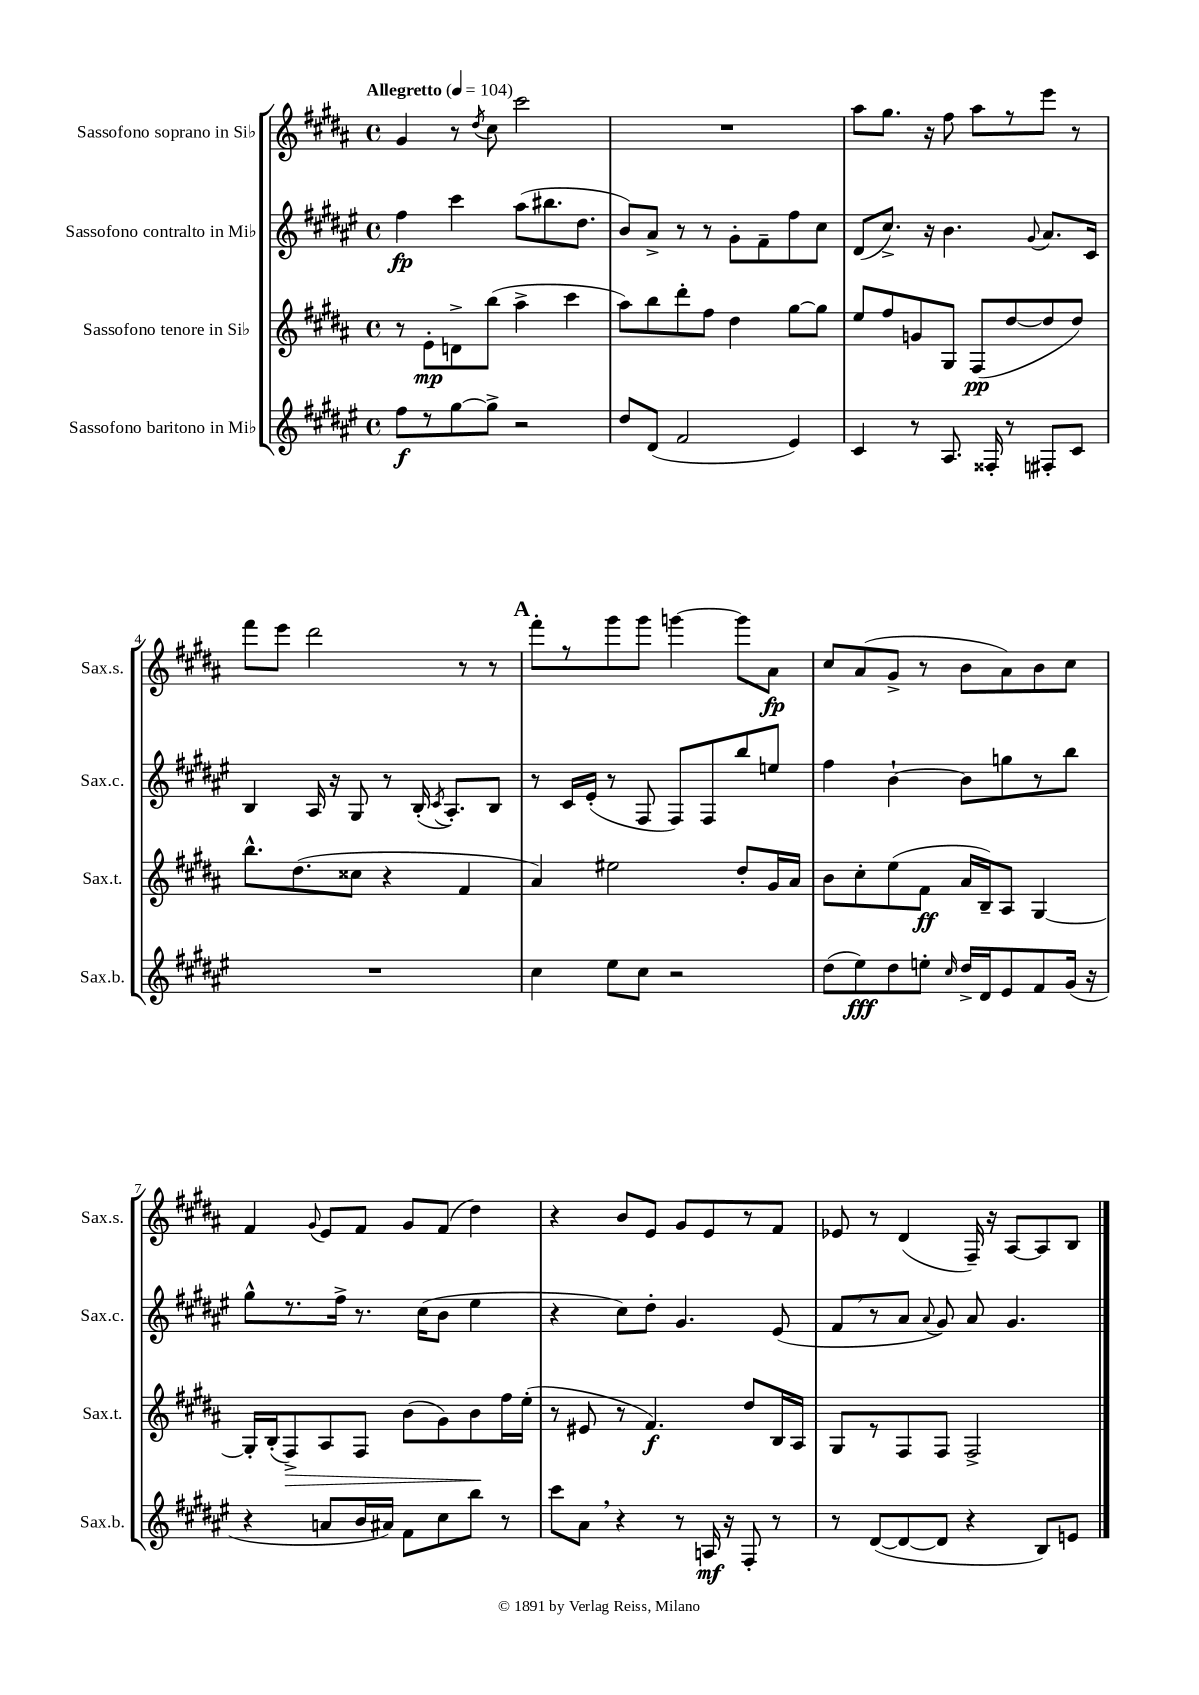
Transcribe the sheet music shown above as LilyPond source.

<<
\new StaffGroup <<
\new Staff = "s0" \with { instrumentName = "Sassofono soprano in Sib" shortInstrumentName = "Sax.s." } {
    \clef treble \key b \major \defaultTimeSignature \time 4/4 \tempo "Allegretto" 4 = 104
    \autoBeamOff gis'4 r8 \acciaccatura { dis''8 } cis''8 cis'''2 |
    R1 |
    ais''8[ gis''8.] r16 fis''8 ais''8[ r8 e'''8] r8 |
    fis'''8[ e'''8] dis'''2 r8 r8 |
    \mark \markup { \bold "A" } fis'''8[-. r8 gis'''8 gis'''8] g'''4~ g'''8[ ais'8]\fp |
    cis''8[ ais'8( gis'8]-> r8 b'8[ ais'8) b'8 cis''8] |
    fis'4 \appoggiatura { gis'8 } e'8[ fis'8] gis'8[ fis'8]( dis''4) |
    r4 b'8[ e'8] gis'8[ e'8 r8 fis'8] |
    ees'8 r8 dis'4( fis16--) r16 ais8[~ ais8 b8] \bar "|." |
}
\new Staff = "s1" \with { instrumentName = "Sassofono contralto in Mib" shortInstrumentName = "Sax.c." } {
    \clef treble \key fis \major \defaultTimeSignature \time 4/4
    \autoBeamOff fis''4\fp cis'''4 ais''8[( bis''8. dis''8.] |
    b'8[) ais'8]-> r8 r8 gis'8[-. fis'8-- fis''8 cis''8] |
    dis'8[( cis''8.]->) r16 b'4. \appoggiatura { gis'8 } ais'8.[ cis'16] |
    b4 ais16 r16 gis8 r8 b16-.( \acciaccatura { cis'8 } ais8.[-.) b8] |
    \mark \markup { \bold "A" } r8 cis'16[ eis'16]-.( r8 fis8 fis8[) fis8 b''8 e''8] |
    fis''4 b'4~-! b'8[ g''8 r8 b''8] |
    gis''8[-^ r8. fis''16]-> r8. cis''16[( b'8] eis''4 |
    r4 cis''8[) dis''8]-. gis'4. eis'8( |
    fis'8[ \breathe r8 ais'8] \appoggiatura { ais'8 } gis'8) ais'8 gis'4. \bar "|." |
}
\new Staff = "s2" \with { instrumentName = "Sassofono tenore in Sib" shortInstrumentName = "Sax.t." } {
    \clef treble \key b \major \defaultTimeSignature \time 4/4
    \autoBeamOff r8 e'8[-.\mp d'8-> b''8]( ais''4-> cis'''4 |
    ais''8[) b''8 dis'''8-. fis''8] dis''4 gis''8[~ gis''8] |
    e''8[ fis''8 g'8 gis8] fis8[\pp( dis''8~ dis''8 dis''8]) |
    b''8.[-^ dis''8.( cisis''8] r4 fis'4 |
    \mark \markup { \bold "A" } ais'4) eis''2 dis''8[-. gis'16 ais'16] |
    b'8[ cis''8-. e''8( fis'8]\ff ais'16[ b16--) ais8] gis4~ |
    gis16[-. b16-.( fis8->\>) ais8 fis8] b'8[( gis'8) b'8\! fis''16 e''16]-.( |
    r8 eis'8 r8 fis'4.\f) dis''8[ b16 ais16] |
    gis8[ r8 fis8 fis8] fis2-> \bar "|." |
}
\new Staff = "s3" \with { instrumentName = "Sassofono baritono in Mib" shortInstrumentName = "Sax.b." } {
    \clef treble \key fis \major \defaultTimeSignature \time 4/4
    \autoBeamOff fis''8[\f r8 gis''8~ gis''8]-> r2 |
    dis''8[ dis'8]( fis'2 eis'4) |
    cis'4 r8 ais8. fisis16-. r8 fis8[-. cis'8] |
    R1 |
    \mark \markup { \bold "A" } cis''4 eis''8[ cis''8] r2 |
    dis''8[( eis''8\fff) dis''8 e''8]-. \grace { cis''16 } dis''16[-> dis'16 eis'8 fis'8 gis'16]( r16 |
    r4 a'8[ b'16 ais'16]) fis'8[ cis''8 b''8] r8 |
    cis'''8[ ais'8] \breathe r4 r8 a16\mf r16 fis8-. r8 |
    r8 dis'8[~( dis'8~ dis'8] r4 b8[) e'8] \bar "|." |
}
>>
>>
